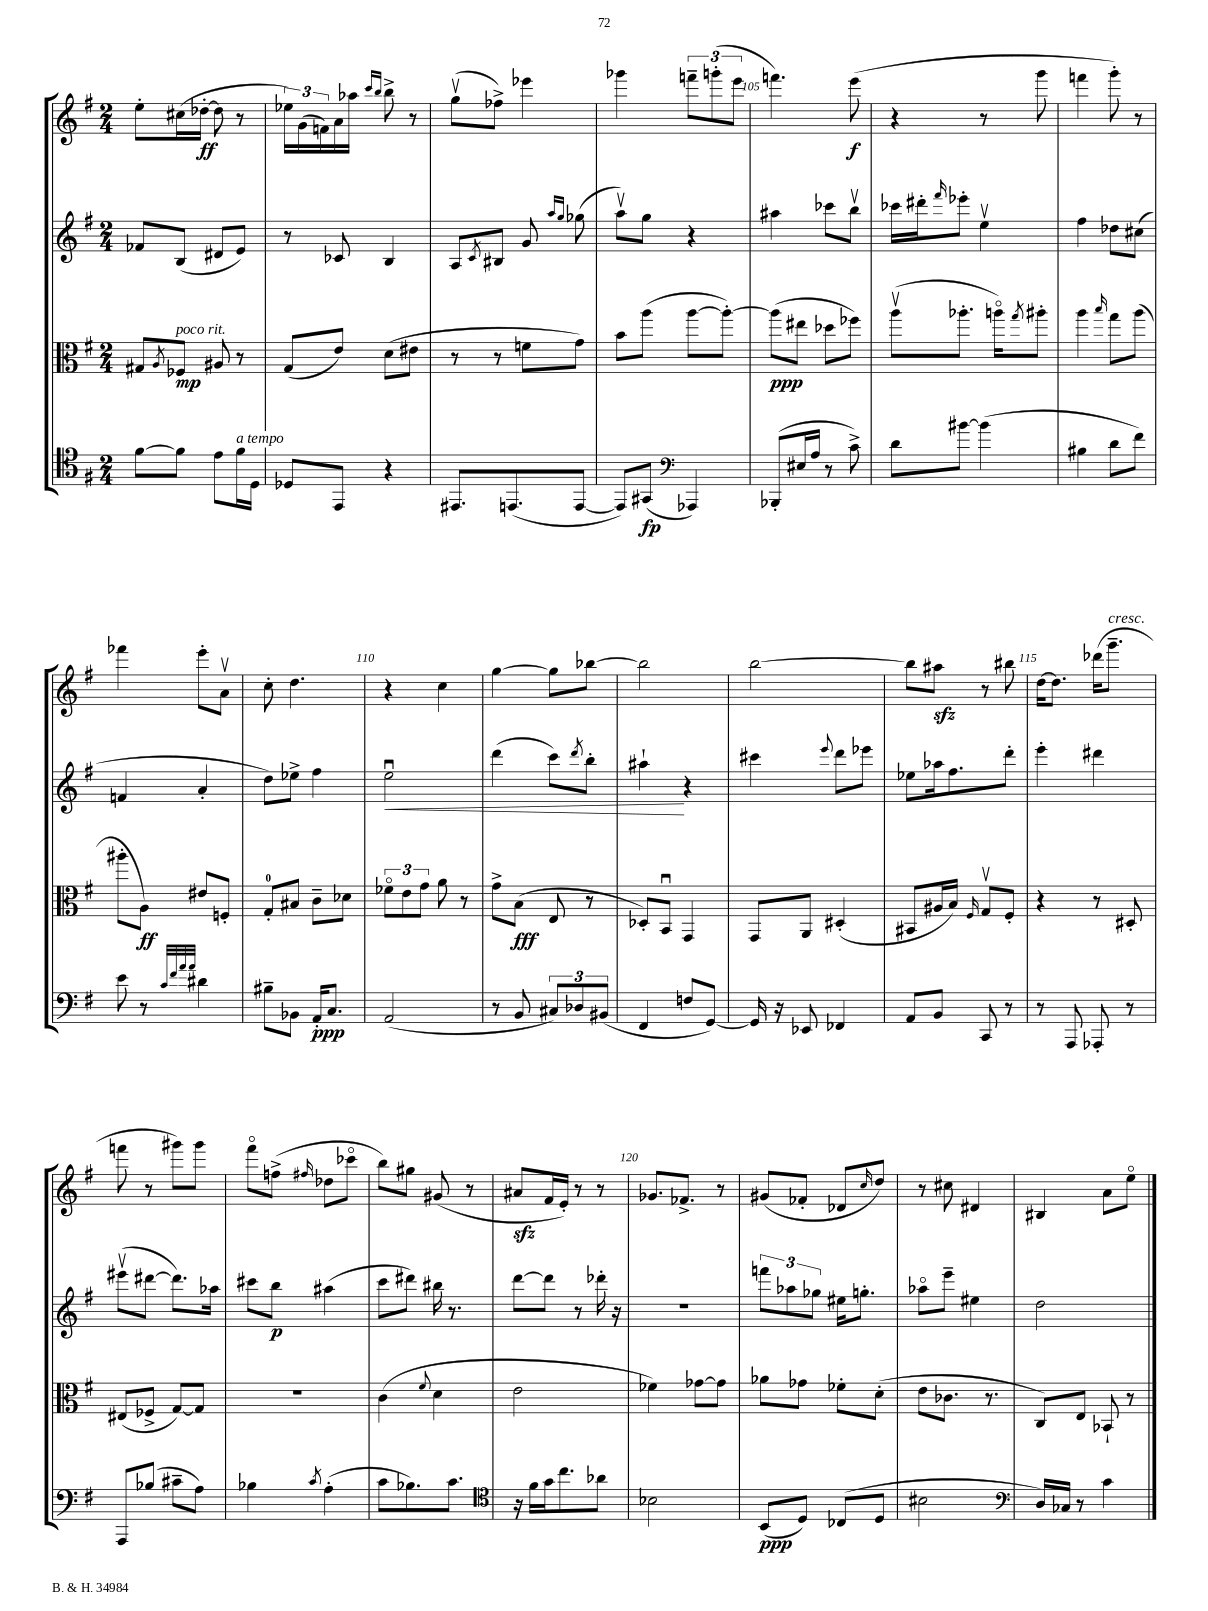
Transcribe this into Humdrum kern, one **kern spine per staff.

**kern	**dynam	**kern	**dynam	**kern	**dynam	**kern	**dynam
*part4	*part4	*part3	*part3	*part2	*part2	*part1	*part1
*staff4	*staff4	*staff3	*staff3	*staff2	*staff2	*staff1	*staff1
*clefC4	*	*clefC3	*	*clefG2	*	*clefG2	*
*k[f#]	*	*k[f#]	*	*k[f#]	*	*k[f#]	*
*M2/4	*	*M2/4	*	*M2/4	*	*M2/4	*
=101	=101	=101	=101	=101	=101	=101	=101
[8f#\L	.	8G#X/L	.	8f-X/L	.	8ee'\L	.
.	.	8qA/	.	.	.	.	.
!	!	!LO:TX:a:i:t=poco rit.	!	!	!	!	!
8f#\J]	.	8F-X/J	mp	(8B/J	.	(16cc#X\L	.
.	.	.	.	.	.	[16dd-X'\JJ	ff
8e\L	.	8A#X/	.	8d#X/L	.	8dd-\]	.
!LO:TX:a:i:t=a tempo	!	!	!	!	!	!	!
16f#\L	.	8r	.	8e/J)	.	8r	.
16D\JJ	.	.	.	.	.	.	.
=102	=102	=102	=102	=102	=102	=102	=102
8D-X/L	.	(8G/L	.	8r	.	24ee-X\LL)	.
.	.	.	.	.	.	(24g\	.
.	.	.	.	.	.	24fn\)	.
8EE/J	.	8e/J)	.	8c-X/	.	16a\	.
.	.	.	.	.	.	16aa-X\JJ	.
.	.	.	.	.	.	16qqccc/LL	.
.	.	.	.	.	.	16qqbb/JJ	.
4r	.	(8d\L	.	4B/	.	8bb^\	.
.	.	8e#X\J	.	.	.	8r	.
=103	=103	=103	=103	=103	=103	=103	=103
8.EE#X/L	.	8r	.	8A/L	.	(8ggv\L	.
.	.	.	.	8qc/	.	.	.
.	.	8r	.	8B#X/J	.	8ff-X^\J)	.
(8.EEn/	.	.	.	.	.	.	.
.	.	8fn\L	.	8g/	.	4eee-X\	.
.	.	.	.	16qqaa/LL	.	.	.
.	.	.	.	16qqgg/JJ	.	.	.
[8EE/J	.	8g\J)	.	(8gg-X\	.	.	.
=104	=104	=104	=104	=104	=104	=104	=104
8EE/L])	.	8b\L	.	8aav\L)	.	4ggg-X\	.
(8GG#X/J	fp	(8aa\J	.	8gg\J	.	.	.
*clefF4	*	*	*	*	*	*	*
4AAA-X/)	.	[8aa\L	.	4r	.	12fffn~\L	.
.	.	.	.	.	.	(12gggn'\	.
.	.	8aa'\J_)	.	.	.	.	.
.	.	.	.	.	.	12eee\J	.
=105	=105	=105	=105	=105	=105	=105	=105
(8BBB-X'/L	.	(8aa\L]	ppp	4aa#X\	.	4.fffn\)	.
16E#X/L	.	8ee#X\J	.	.	.	.	.
16A/JJ	.	.	.	.	.	.	.
8r	.	8dd-X\L	.	8ccc-X\L	.	.	.
8c^\)	.	8ff-X\J)	.	8bbv\J	.	(8eee\	f
=106	=106	=106	=106	=106	=106	=106	=106
8d\L	.	(8aav\L	.	16ccc-X\LL	.	4r	.
.	.	.	.	16ddd#X'\J	.	.	.
.	.	.	.	16qqfff#/	.	.	.
[8b#X\J	.	8.aa-X'\J	.	8eee-X'\J	.	.	.
(4b#\]	.	.	.	4eev\	.	8r	.
.	.	16aan\KL)	.	.	.	.	.
.	.	8qgg/	.	.	.	.	.
.	.	8aa#X'\J	.	.	.	8ggg\	.
=107	=107	=107	=107	=107	=107	=107	=107
4B#X\	.	4aa\	.	4ff#\	.	4fffn\	.
.	.	16qqbb/	.	.	.	.	.
8d\L	.	8gg\L	.	8dd-X\L	.	8ggg'\)	.
8f#\J)	.	(8aa\J	.	(8cc#X\J	.	8r	.
!!LO:LB:g=z
=108	=108	=108	=108	=108	=108	=108	=108
8e\	.	8aa#X'\L	.	4fn/	.	4fff-X\	.
8r	.	8A\J)	ff	.	.	.	.
32qqc/LLL	.	.	.	.	.	.	.
32qqf#/	.	.	.	.	.	.	.
32qqa/	.	.	.	.	.	.	.
32qqa/JJJ	.	.	.	.	.	.	.
4d#X\	.	8e#X/L	.	4a'/	.	8eee'\L	.
.	.	8Fn'/J	.	.	.	8av\J	.
=109	=109	=109	=109	=109	=109	=109	=109
8B#X~\L	.	8G'/L	.	8dd\L)	.	8cc'\	.
8BB-X\J	.	8B#X/J	.	8ee-X^\J	.	4.dd\	.
16AA'/KL	ppp	8c~\L	.	4ff#\	.	.	.
8.C/J	.	.	.	.	.	.	.
.	.	8d-X\J	.	.	.	.	.
=110	=110	=110	=110	=110	=110	=110	=110
!	!	!	!	!	!LO:HP:b	!	!
(2AA/	.	12f-X\L	.	2eeu\	<	4r	.
.	.	12e\	.	.	.	.	.
.	.	12g\J	.	.	.	.	.
.	.	8a\	.	.	.	4cc\	.
.	.	8r	.	.	.	.	.
=111	=111	=111	=111	=111	=111	=111	=111
8r	.	8g^\L	.	(4ddd\	.	[4gg\	.
8BB/	.	(8B\J	fff	.	.	.	.
12C#X/L)	.	8E/	.	8ccc\L)	.	8gg\L]	.
12D-X/	.	.	.	.	.	.	.
.	.	.	.	8qddd/	.	.	.
.	.	8r	.	8bb'\J	.	[8bb-X\J	.
(12BB#X/J	.	.	.	.	.	.	.
=112	=112	=112	=112	=112	=112	=112	=112
4FF#/	.	8D-X'/L)	.	4aa#X`\	.	2bb-\]	.
.	.	8BBu/J	.	.	.	.	.
8Fn/L	.	4GG/	.	4r	[	.	.
[8GG/J)	.	.	.	.	.	.	.
=113	=113	=113	=113	=113	=113	=113	=113
16GG/]	.	8GG/L	.	4ccc#X\	.	[2bb\	.
16r	.	.	.	.	.	.	.
8EE-X/	.	8AA/J	.	.	.	.	.
.	.	.	.	8qqeee/	.	.	.
4FF-X/	.	(4D#X'/	.	8ddd\L	.	.	.
.	.	.	.	8eee-X\J	.	.	.
=114	=114	=114	=114	=114	=114	=114	=114
8AA/L	.	8BB#X/L	.	8ee-X\L	.	8bb\L]	.
8BB/J	.	16A#X/L	.	16aa-X\k	.	8aa#Xzz\J	.
.	.	16B/JJ)	.	8.ff#\	.	.	.
.	.	16qqF#/	.	.	.	.	.
8CC/	.	8Gv/L	.	.	.	8r	.
8r	.	8F#'/J	.	8ddd'\J	.	8bb#X\	.
=115	=115	=115	=115	=115	=115	=115	=115
8r	.	4r	.	4eee'\	.	[16dd\KL	.
.	.	.	.	.	.	8.dd\J]	.
8AAA/	.	.	.	.	.	.	.
8AAA-X'/	.	8r	.	4ddd#X\	.	(16ddd-X\KL	.
!	!	!	!	!	!	!LO:TX:a:i:t=cresc.	!
.	.	.	.	.	.	8.ggg~\J	.
8r	.	8D#X'/	.	.	.	.	.
!!LO:LB:g=z
=116	=116	=116	=116	=116	=116	=116	=116
8AAA/L	.	(8E#X/L	.	(8eee#Xv\L	.	8fffn\	.
(8B-X/J	.	8F-X^/J	.	[8ddd#X\J	.	8r	.
8c#X~\L	.	[8G/L)	.	8.ddd#\L])	.	8ggg#X\L)	.
8A\J)	.	8G/J]	.	.	.	8ggg#\J	.
.	.	.	.	16aa-X\Jk	.	.	.
=117	=117	=117	=117	=117	=117	=117	=117
4B-X\	.	2r	.	8ccc#X\L	.	8fff#\L	.
.	.	.	.	8bb\J	p	(8ffn^\J	.
8qc/	.	.	.	.	.	16qqff#X/	.
(4A'\	.	.	.	(4aa#X\	.	8dd-X\L	.
.	.	.	.	.	.	8ccc-X\J	.
=118	=118	=118	=118	=118	=118	=118	=118
8c\L	.	(4c\	.	8ccc\L	.	8bb\L)	.
8.B-X\)	.	.	.	8ddd#X\J)	.	8gg#X\J	.
.	.	8qqf#/	.	.	.	.	.
.	.	4d\	.	16bb#X\	.	(8g#X/	.
8.c\J	.	.	.	8.r	.	.	.
.	.	.	.	.	.	8r	.
=119	=119	=119	=119	=119	=119	=119	=119
*clefC4	*	*	*	*	*	*	*
16r	.	2e\	.	[8ddd\L	.	8a#Xzz/L	.
16f#\LL	.	.	.	.	.	.	.
16g\J	.	.	.	8ddd\J]	.	16f#/L	.
8.cc\	.	.	.	.	.	16e'/JJ)	.
.	.	.	.	8r	.	8r	.
8a-X\J	.	.	.	16ddd-X'\	.	8r	.
.	.	.	.	16r	.	.	.
=120	=120	=120	=120	=120	=120	=120	=120
2B-X\	.	4f-X\)	.	2r	.	8.g-X/L	.
.	.	.	.	.	.	8.f-X^/J	.
.	.	[8g-X\L	.	.	.	.	.
.	.	8g-\J]	.	.	.	8r	.
=121	=121	=121	=121	=121	=121	=121	=121
(8BB/L	ppp	8a-X\L	.	12fffn\L	.	(8g#X/L	.
.	.	.	.	12aa-X\	.	.	.
8D/J)	.	8g-X\J	.	.	.	8f-X'/J	.
.	.	.	.	12gg-X\J	.	.	.
(8C-X/L	.	8f-X'\L	.	16ee#X\KL	.	8d-X/L	.
.	.	.	.	8.ggn'\J	.	.	.
.	.	.	.	.	.	16qqcc/	.
8D/J	.	(8d'\J	.	.	.	8dd/J)	.
=122	=122	=122	=122	=122	=122	=122	=122
2B#X\	.	8e\L	.	8aa-X\L	.	8r	.
.	.	8.c-X\J	.	8eee~\J	.	8cc#X\	.
.	.	.	.	4ee#X\	.	4d#X/	.
.	.	8.r	.	.	.	.	.
=123	=123	=123	=123	=123	=123	=123	=123
*clefF4	*	*	*	*	*	*	*
16D/LL)	.	8C/L)	.	2dd\	.	4B#X/	.
16C-X/JJ	.	.	.	.	.	.	.
8r	.	8E/J	.	.	.	.	.
4c\	.	8BB-X`/	.	.	.	8a\L	.
.	.	8r	.	.	.	8ee\J	.
==	==	==	==	==	==	==	==
*-	*-	*-	*-	*-	*-	*-	*-
